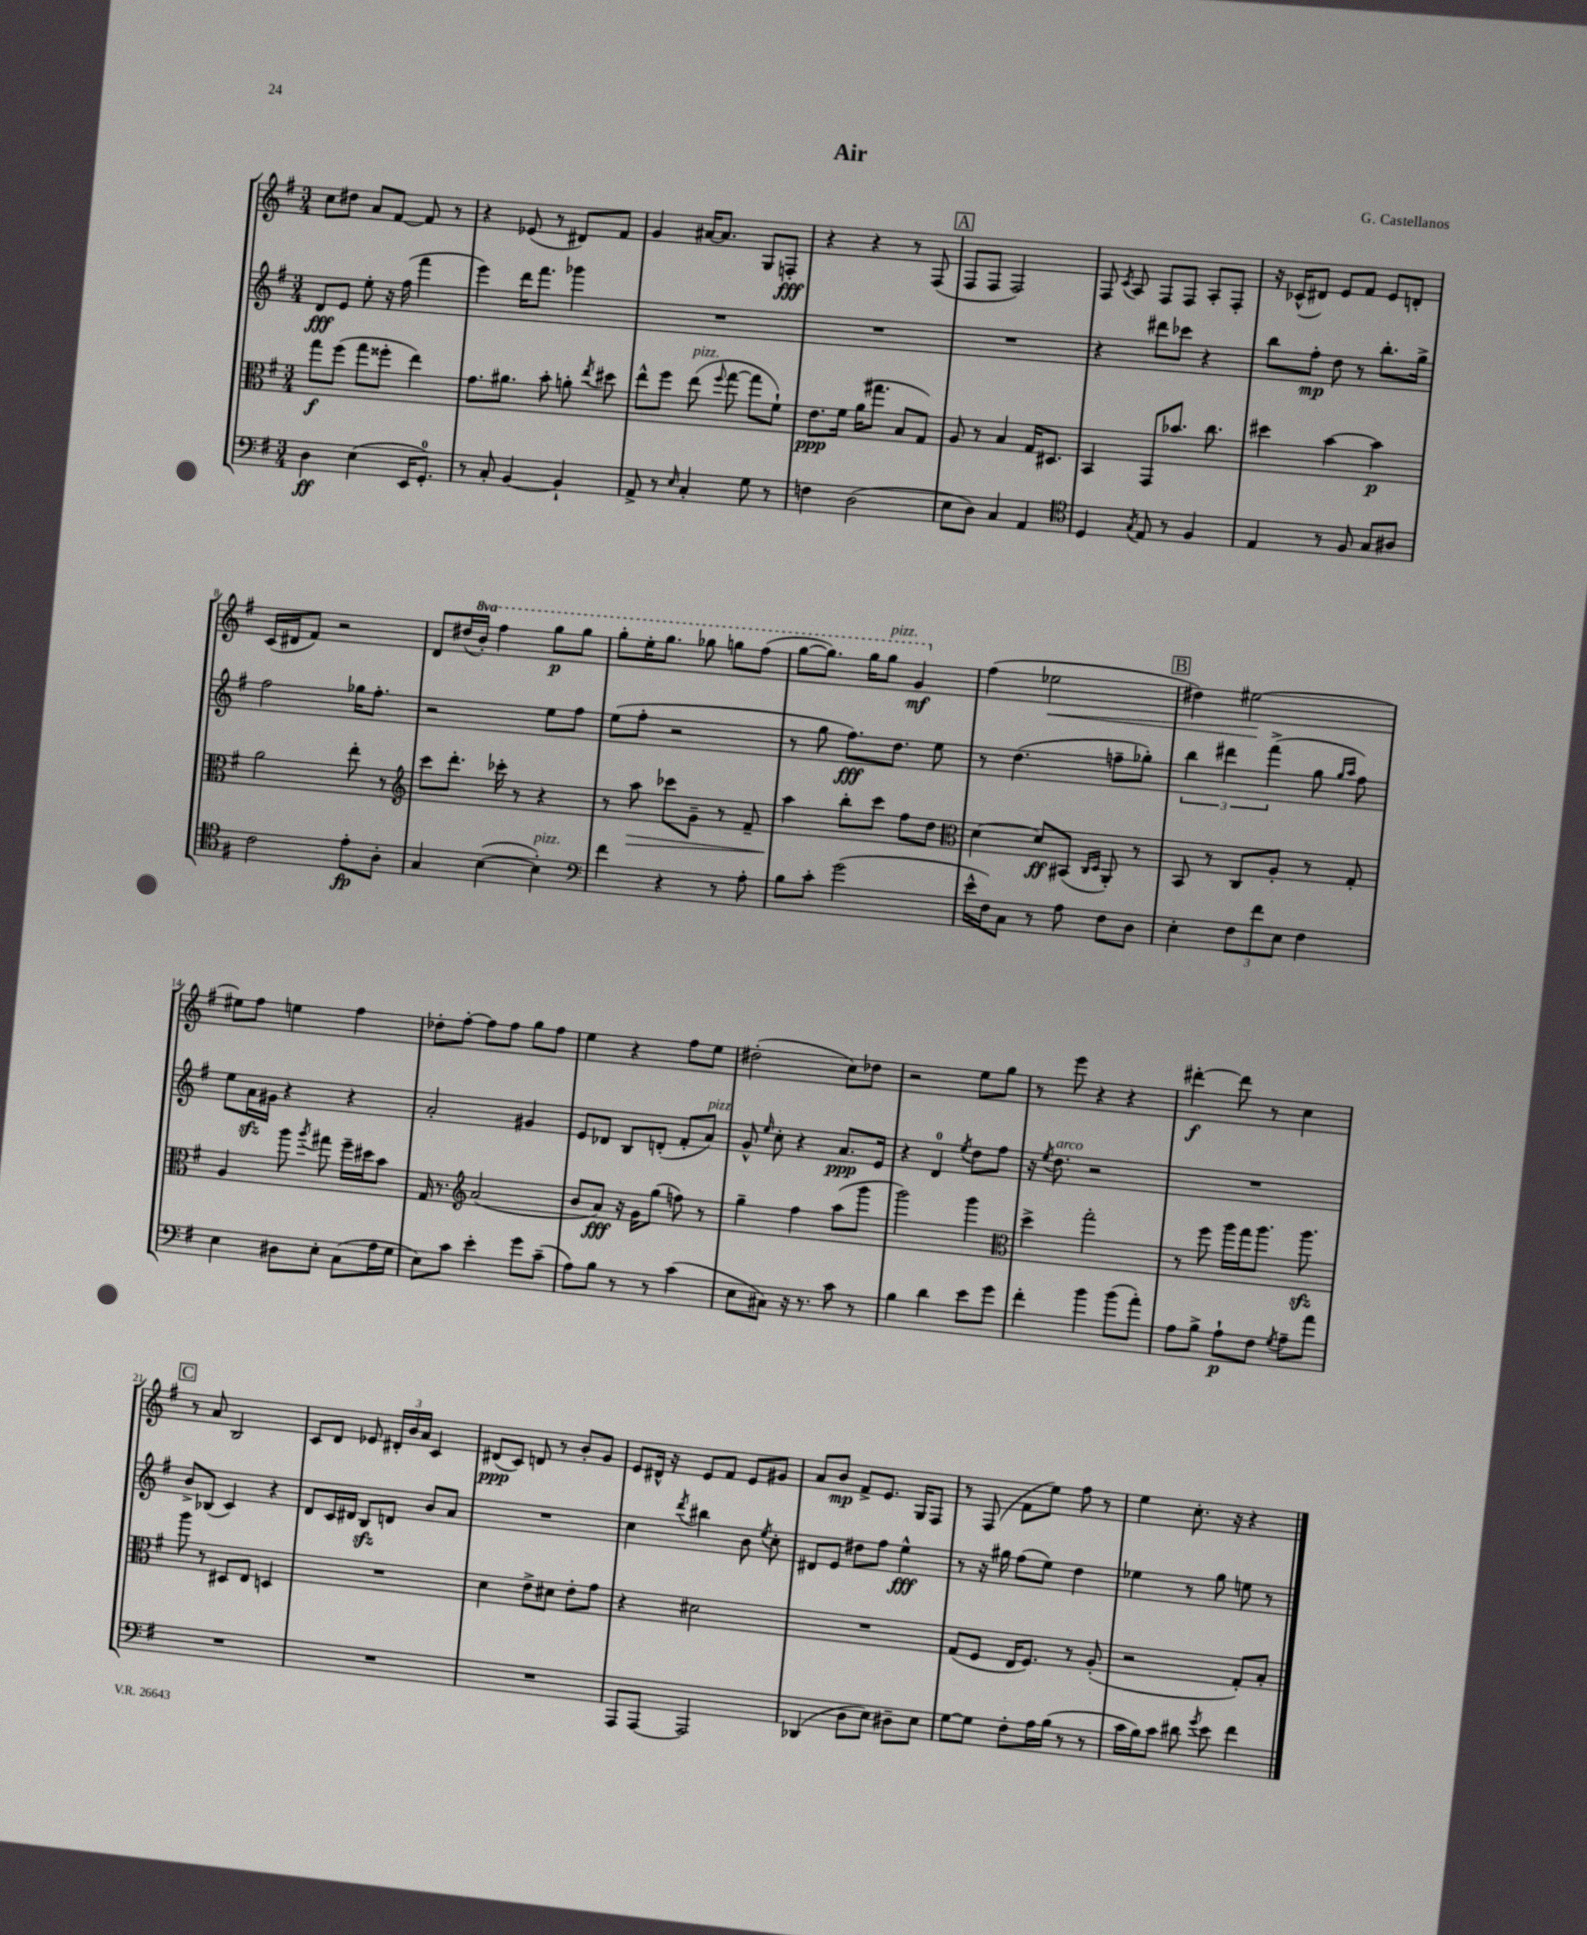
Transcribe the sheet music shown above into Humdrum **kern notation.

**kern	**dynam	**kern	**dynam	**kern	**dynam	**kern	**dynam
*part4	*part4	*part3	*part3	*part2	*part2	*part1	*part1
*staff4	*staff4	*staff3	*staff3	*staff2	*staff2	*staff1	*staff1
*clefF4	*	*clefC3	*	*clefG2	*	*clefG2	*
*k[f#]	*	*k[f#]	*	*k[f#]	*	*k[f#]	*
*M3/4	*	*M3/4	*	*M3/4	*	*M3/4	*
=1	=1	=1	=1	=1	=1	=1	=1
4D\	ff	8gg\L	f	8d/L	fff	8cc\L	.
.	.	(8ff#\J	.	8e/J	.	8dd#X\J	.
(4E\	.	8gg\L	.	8ee'\	.	8a/L	.
.	.	8ff##X'\J	.	16r	.	[8f#/J	.
.	.	.	.	(16ff#\	.	.	.
16EE/KL	.	4ee\)	.	4fff#\	.	8f#/]	.
8.GG'/J)	.	.	.	.	.	.	.
.	.	.	.	.	.	8r	.
=2	=2	=2	=2	=2	=2	=2	=2
8r	.	8.g\L	.	4eee\)	.	4r	.
8C'/	.	.	.	.	.	.	.
.	.	8.a#X\J	.	.	.	.	.
[4BB/	.	.	.	16ddd\KL	.	(8e-X/	.
.	.	.	.	8.fff#\J	.	.	.
.	.	8b'\	.	.	.	8r	.
4BB`/]	.	8an'\	.	4ggg-X\	.	8d#X/L)	.
.	.	8qee/	.	.	.	.	.
.	.	8dd#X\	.	.	.	8f#/J	.
=3	=3	=3	=3	=3	=3	=3	=3
8AA^/	.	8ee^^\L	.	2.r	.	4g/	.
8r	.	8ff#\J	.	.	.	.	.
16qqE/	.	.	.	.	.	.	.
!	!	!LO:TX:a:i:t=pizz.	!	!	!	!	!
4C'/	.	(8ee\	.	.	.	[16a#X/KL	.
.	.	.	.	.	.	8.a#/J]	.
.	.	8qqff#/	.	.	.	.	.
.	.	[8gg\	.	.	.	.	.
8G\	.	8gg\L]	.	.	.	8G/L	.
8r	.	8f#`\J)	.	.	.	8Fn'/J	fff
=4	=4	=4	=4	=4	=4	=4	=4
4Fn\	.	8.e\L	ppp	2.r	.	4r	.
.	.	16f#\Jk	.	.	.	.	.
(2D\	.	(16a\KL	.	.	.	4r	.
.	.	8.gg#X\J	.	.	.	.	.
.	.	8B/L	.	.	.	8r	.
.	.	8G/J)	.	.	.	(8F#/	.
!!LO:REH:place=s1:t=A
=5	=5	=5	=5	=5	=5	=5	=5
8E\L	.	8A/	.	2.r	.	8F#/L	.
8D\J)	.	8r	.	.	.	8F#/J	.
4C/	.	4B/	.	.	.	2F#/)	.
4AA/	.	16G/KL	.	.	.	.	.
.	.	8.D#X/J	.	.	.	.	.
=6	=6	=6	=6	=6	=6	=6	=6
*clefC4	*	*	*	*	*	*	*
4D/	.	4BB/	.	4r	.	8F#/	.
.	.	.	.	.	.	8qc/	.
.	.	.	.	.	.	8A/	.
8qG/	.	.	.	.	.	.	.
8E/	.	8GG/L	.	8ddd#X\L	.	8F#/L	.
8r	.	8.b-X/J	.	8ccc-X\J	.	8F#/J	.
4F#/	.	.	.	4r	.	8A'/L	.
.	.	8.cc\	.	.	.	.	.
.	.	.	.	.	.	8F#'/J	.
=7	=7	=7	=7	=7	=7	=7	=7
4E/	.	4dd#X\	.	8bb\L	.	16r	.
.	.	.	.	.	.	(16c-X^^/KL	.
.	.	.	.	8ff#'\J	mp	8d#X/J)	.
8r	.	[4b\	.	8dd\	.	8e/L	.
8F#/	.	.	.	8r	.	8f#/J	.
8G/L	.	4b\]	p	8.bb'\L	.	8e/L	.
8A#X/J	.	.	.	.	.	8dn'/J	.
.	.	.	.	16gg^\Jk	.	.	.
!!LO:LB:g=z
=8	=8	=8	=8	=8	=8	=8	=8
2c\	.	2a\	.	2ff#\	.	(16c/LL	.
.	.	.	.	.	.	16d#X/J	.
.	.	.	.	.	.	8f#/J)	.
.	.	.	.	.	.	2r	.
8e'\L	fp	8ee'\	.	16gg-X\KL	.	.	.
.	.	.	.	8.ff#'\J	.	.	.
8A'\J	.	8r	.	.	.	.	.
=9	=9	=9	=9	=9	=9	=9	=9
*	*	*clefG2	*	*	*	*	*
4G/	.	8ccc\L	.	2r	.	8d/L	.
.	.	8.ddd'\J	.	.	.	(16dd#X/L	.
*	*	*	*	*	*	*8va	*
.	.	.	.	.	.	16bb'/JJ)	.
([4B\	.	.	.	.	.	4fff#\	.
.	.	16ccc-X'\	.	.	.	.	.
.	.	8r	.	.	.	.	.
!LO:TX:a:i:t=pizz.	!	!	!	!	!	!	!
4B'\])	.	4r	.	8ee\L	.	8ggg\L	p
.	.	.	.	8ff#\J	.	8ggg\J	.
=10	=10	=10	=10	=10	=10	=10	=10
*clefF4	*	*	*	*	*	*	*
4f#\	.	8r	.	(8ee\L	.	8ggg'\L	.
!	!	!	!LO:HP:b	!	!	!	!
.	.	8aa\	>	8ff#'\J	.	16eee'\K	.
.	.	.	.	.	.	8.ggg\J	.
4r	.	8ccc-X\L	.	2r	.	.	.
.	.	8g~\J	.	.	.	8ggg-X\	.
8r	.	8r	.	.	.	8gggn\L	.
8A'\	.	8f#~/	.	.	.	(8fff#\J	.
=11	=11	=11	=11	=11	=11	=11	=11
8B\L	.	4aa\	.	8r	.	[8ggg\L	.
8c'\J	.	.	.	8gg\	.	8.ggg\J])	.
(2g\	.	8bb'\L	]	8.ff#\L)	fff	.	.
.	.	.	.	.	.	16ggg\KL	.
!	!	!	!	!	!	!LO:TX:a:i:t=pizz.	!
.	.	8ccc\J	.	.	.	8ggg\J	.
.	.	.	.	8.dd\J	.	.	.
.	.	8ff#\L	.	.	.	4gg/	mf
.	.	8dd\J	.	8ee\	.	.	.
=12	=12	=12	=12	=12	=12	=12	=12
*	*	*clefC3	*	*	*	*	*
*	*	*	*	*	*	*X8va	*
16e^^\LL	.	[4d\	.	8r	.	(4ff#\	.
16F#\J)	.	.	.	.	.	.	.
8C\J	.	.	.	(4.dd\	.	.	.
!	!	!	!	!	!	!	!LO:HP:b
8r	.	8d/L]	ff	.	.	2ee-X\	<
8A\	.	(8BB#X/J	.	.	.	.	.
.	.	16qqC/LL	.	.	.	.	.
.	.	16qqD/JJ	.	.	.	.	.
8F#\L	.	8AA'/)	.	8ffn~\L	.	.	.
8D\J	.	8r	.	8gg-X'\J)	.	.	.
!!LO:REH:place=s1:t=B
=13	=13	=13	=13	=13	=13	=13	=13
4E'\	.	8BB/	.	6bb\	.	4dd#X\)	.
.	.	8r	.	.	.	.	.
.	.	.	.	6ddd#X\	.	.	.
12F#\L	.	8C/L	.	.	.	[2ee#X\	.
12f#\	.	.	.	(6fff#^\	.	.	.
.	.	8A'/J	.	.	.	.	.
12E\J	.	.	.	.	.	.	.
4F#\	.	8r	.	8gg\	.	.	.
.	.	.	.	16qqgg/LL	.	.	.
.	.	.	.	16qqaa/JJ	.	.	.
.	.	8G'/	.	8ff#\)	.	.	.
.	.	.	.	.	.	.	[
!!LO:LB:g=z
=14	=14	=14	=14	=14	=14	=14	=14
4E\	.	4A/	.	8ee\L	.	8ee#X\L]	.
.	.	.	.	16azz\L	.	8ff#\J	.
.	.	.	.	16g#X\JJ	.	.	.
8D#X\L	.	8aa\	.	4r	.	4een\	.
.	.	8qaa/	.	.	.	.	.
8E'\J	.	8gg#X\	.	.	.	.	.
(8C\L	.	16ff#~\LL	.	4r	.	4ff#\	.
.	.	16dd#X\J	.	.	.	.	.
16A\L	.	8b\J	.	.	.	.	.
16G\JJ	.	.	.	.	.	.	.
=15	=15	=15	=15	=15	=15	=15	=15
8E\L)	.	16G/	.	2a'/	.	8dd-X'\L	.
.	.	8.r	.	.	.	.	.
8c\J	.	.	.	.	.	[8ff#'\J	.
*	*	*clefG2	*	*	*	*	*
4e'\	.	(2a/	.	.	.	8ff#\L]	.
.	.	.	.	.	.	8ff#\J	.
8g\L	.	.	.	4g#X/	.	8gg\L	.
(8c~\J	.	.	.	.	.	8ff#\J	.
=16	=16	=16	=16	=16	=16	=16	=16
8A\L)	.	8b/L	.	8e/L	.	4ee\	.
8B\J	.	8a/J)	fff	8d-X/J	.	.	.
8r	.	16r	.	8B/L	.	4r	.
.	.	16g\KL	.	.	.	.	.
8r	.	(8gg\J	.	(8dn'/J	.	.	.
(4c\	.	8ffn\)	.	8f#'/L	.	8ff#\L	.
!	!	!	!	!LO:TX:a:i:t=pizz.	!	!	!
.	.	8r	.	8a/J)	.	8ee\J	.
=17	=17	=17	=17	=17	=17	=17	=17
8E\L	.	4gg~\	.	8g^^/	.	(2dd#X'\	.
.	.	.	.	16qqee/	.	.	.
8C#X\J)	.	.	.	8cc'\	.	.	.
16r	.	4ff#\	.	4r	.	.	.
8.r	.	.	.	.	.	.	.
8c\	.	(8aa\L	.	8.a/L	ppp	8cc\L)	.
8r	.	8ggg\J	.	.	.	8dd-X\J	.
.	.	.	.	16e/Jk	.	.	.
=18	=18	=18	=18	=18	=18	=18	=18
4B\	.	2ggg\)	.	4r	.	2r	.
4d\	.	.	.	4d/	.	.	.
.	.	.	.	8qee/	.	.	.
8e\L	.	4ggg\	.	8dd\L	.	8ee\L	.
8g\J	.	.	.	8ff#\J	.	8gg\J	.
=19	=19	=19	=19	=19	=19	=19	=19
*	*	*clefC3	*	*	*	*	*
4f#'\	.	4dd^\	.	16r	.	8r	.
.	.	.	.	8qee/	.	.	.
!	!	!	!	!LO:TX:a:i:t=arco	!	!	!
.	.	.	.	8.dd\	.	.	.
.	.	.	.	.	.	8eee\	.
4b\	.	2gg'\	.	2r	.	4r	.
(8b\L	.	.	.	.	.	4r	.
8a'\J)	.	.	.	.	.	.	.
=20	=20	=20	=20	=20	=20	=20	=20
8A\L	.	8r	.	2.r	.	[4ddd#X'\	f
8B^\J	.	8ff#\	.	.	.	.	.
8A`\L	p	16aa\LL	.	.	.	8ddd#\]	.
.	.	16gg\J	.	.	.	.	.
8F#\J	.	8.aa\J	.	.	.	8r	.
8qG/	.	.	.	.	.	.	.
8A~\L	.	.	.	.	.	4cc\	.
.	.	8.aazz\	.	.	.	.	.
8a\J	.	.	.	.	.	.	.
!!LO:LB:g=z
!!LO:REH:place=s1:t=C
=21	=21	=21	=21	=21	=21	=21	=21
2.r	.	8aa\	.	8b^/L	.	8r	.
.	.	8r	.	(8B-X/J	.	8a/	.
.	.	8D#X/L	.	4c/)	.	2B/	.
.	.	8E/J	.	.	.	.	.
.	.	4Dn/	.	4r	.	.	.
=22	=22	=22	=22	=22	=22	=22	=22
2.r	.	2.r	.	8d/L	.	8c/L	.
.	.	.	.	16c/L	.	8d/J	.
.	.	.	.	16d#X/JJ	.	.	.
.	.	.	.	8Bzz/L	.	8e-X/	.
.	.	.	.	8dn/J	.	24d#X'/LL	.
.	.	.	.	.	.	24b/	.
.	.	.	.	.	.	24a/JJ	.
.	.	.	.	8b/L	.	4c/	.
.	.	.	.	8a/J	.	.	.
=23	=23	=23	=23	=23	=23	=23	=23
2.r	.	4d\	.	2.r	.	(8d#X/L	ppp
.	.	.	.	.	.	8c/J)	.
.	.	8e^\L	.	.	.	8dn/	.
.	.	8d#X\J	.	.	.	8r	.
.	.	8e'\L	.	.	.	8b'/L	.
.	.	8g\J	.	.	.	8g/J	.
=24	=24	=24	=24	=24	=24	=24	=24
8AAA/L	.	4r	.	4cc\	.	8e/L	.
[8AAA/J	.	.	.	.	.	16d#X^^/Jk	.
.	.	.	.	.	.	16r	.
.	.	.	.	8qddd/	.	.	.
2AAA/]	.	2d#X\	.	4bb#X\	.	8e/L	.
.	.	.	.	.	.	8f#/J	.
.	.	.	.	8b\	.	8e/L	.
.	.	.	.	8qee/	.	.	.
.	.	.	.	8cc'\	.	8g#X/J	.
=25	=25	=25	=25	=25	=25	=25	=25
(4DD-X/	.	2.r	.	8d#X/L	.	8a/L	.
.	.	.	.	8e/J	.	8b/J	mp
8D\L	.	.	.	8dd#X\L	.	8f#^/L	.
8E\J)	.	.	.	8ff#\J	.	8.e/J	.
8D#X~\L	.	.	.	4ee^^\	fff	.	.
.	.	.	.	.	.	16G/KL	.
8E\J	.	.	.	.	.	8F#/J	.
=26	=26	=26	=26	=26	=26	=26	=26
[8G\L	.	(8G/L	.	8r	.	8r	.
8G\J]	.	8F#/J	.	16r	.	(8F#/	.
.	.	.	.	16gg#X\	.	.	.
8F#'\L	.	16E/KL	.	(8ff#\L	.	8f#\L	.
.	.	8.F#/J)	.	.	.	.	.
16A\L	.	.	.	8ee\J)	.	8ee\J)	.
(16B\JJ	.	.	.	.	.	.	.
8r	.	8r	.	4dd\	.	8ff#\	.
8r	.	(8A'/	.	.	.	8r	.
=27	=27	=27	=27	=27	=27	=27	=27
16c\LL	.	2r	.	4ee-X\	.	4ee\	.
16B\J)	.	.	.	.	.	.	.
8c\J	.	.	.	.	.	.	.
8d#X\	.	.	.	8r	.	8.cc'\	.
8qg/	.	.	.	.	.	.	.
8e\	.	.	.	8gg\	.	.	.
.	.	.	.	.	.	16r	.
4f#\	.	8G'/L)	.	8een\	.	4r	.
.	.	8B'/J	.	8r	.	.	.
==	==	==	==	==	==	==	==
*-	*-	*-	*-	*-	*-	*-	*-
